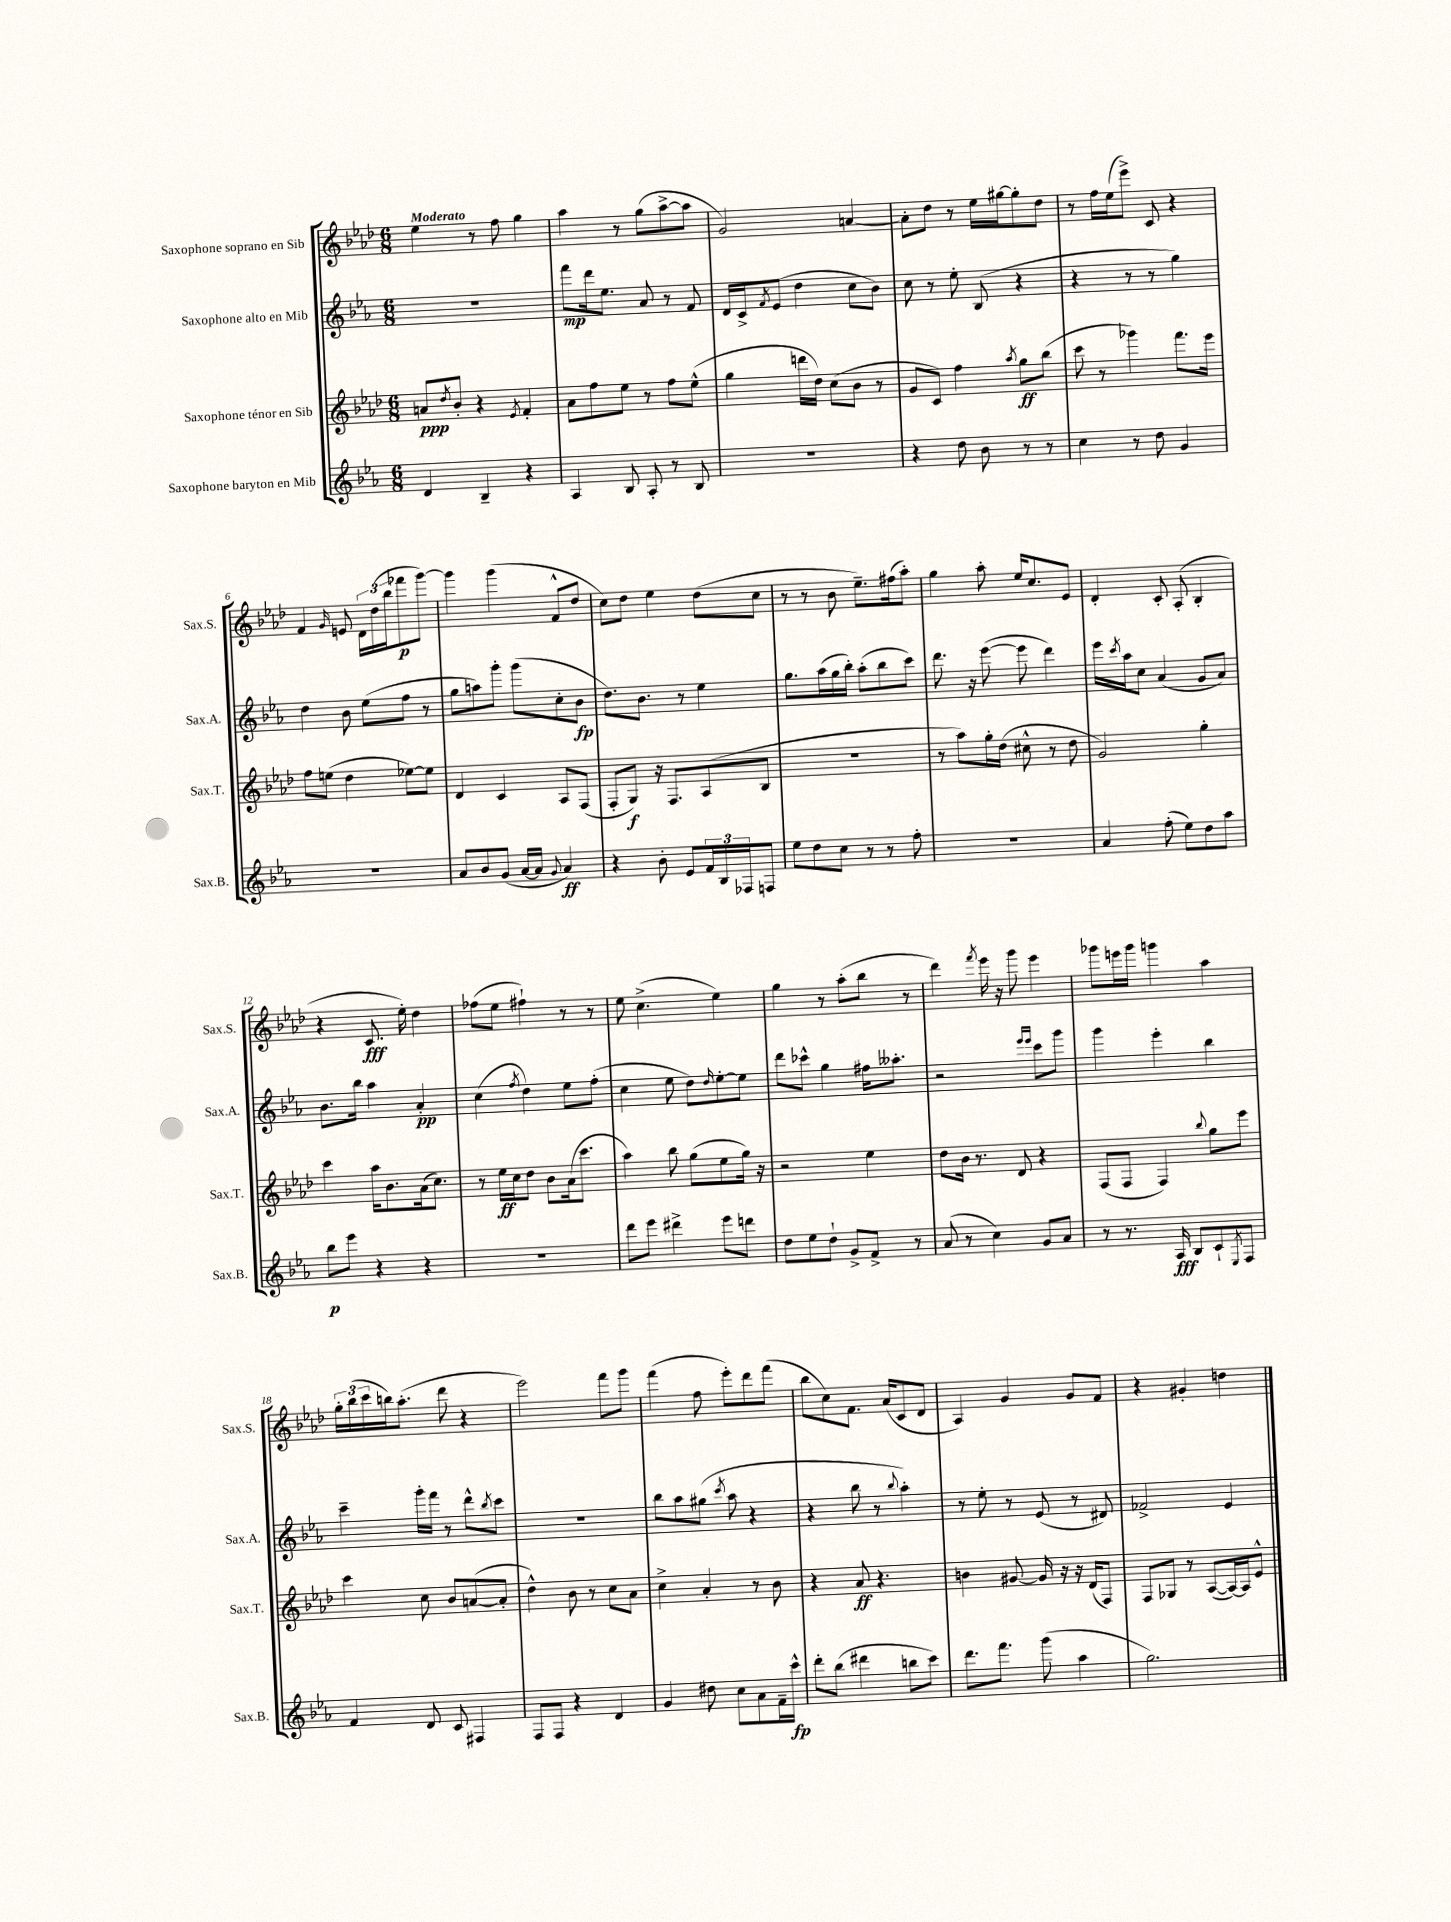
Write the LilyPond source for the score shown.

<<
\new StaffGroup <<
\new Staff = "s0" \with { instrumentName = "Saxophone soprano en Sib" shortInstrumentName = "Sax.S." } {
    \clef treble \key aes \major \numericTimeSignature \time 6/8 \tempo "Moderato"
    ees''4 r8 f''8 g''4 |
    aes''4 r8 g''8( aes''8~-> aes''8 |
    g'2) a'4~ |
    a'8-. des''8 r8 ees''16 gis''16~ gis''8-. des''8 |
    r8 f''16 ees''16( ees'''8->) c'8 r4 |
    f'4 \grace { g'16 } e'8 \tuplet 3/2 { des'16 des''16( bes''16 } fes'''8\p g'''8~) |
    g'''4 g'''4( f'8-^ des''8 |
    c''8) des''8 ees''4 des''8( c''8 |
    r8 r8 bes'8 ees''8.--) fis''16( aes''8-.) |
    g''4 aes''8-. ees''16 c''8. ees'8 |
    des'4-. c'8-. aes8-.( bes4-. |
    r4 c'8.\fff ees''16-.) des''4 |
    fes''8( ees''8 fis''4-!) r8 r8 |
    ees''8 c''4.->( ees''4) |
    g''4 r8 aes''8-.( bes''8 r8 |
    des'''4) \acciaccatura { f'''8 } ees'''16 r16 g'''8 ees'''4 |
    ges'''8 e'''16 ges'''16 g'''4 aes''4 |
    \tuplet 3/2 { g''16-. bes''16( c'''16 } b''16) aes''8.-.( des'''8 r4 |
    ees'''2) f'''8 g'''8 |
    f'''4( f''8 ees'''8-.) des'''8 f'''8( |
    bes''8 c''8) f'8. aes'16( c'8 des'8 |
    aes4) g'4 g'8 f'8 |
    r4 gis'4-. d''4 \bar "|." |
}
\new Staff = "s1" \with { instrumentName = "Saxophone alto en Mib" shortInstrumentName = "Sax.A." } {
    \clef treble \key ees \major \numericTimeSignature \time 6/8
    R2. |
    f'''8\mp d'''16 ees''8. aes'8 r8 f'8 |
    d'16 c'16-> \acciaccatura { f'8 } ees'8( d''4 c''8 bes'8) |
    c''8 r8 ees''8-. bes8( r4 |
    r4 r8 r8 g''4) |
    d''4 bes'8 ees''8( f''8 r8 |
    g''8 a''8) g'''8-. g'''8( c''8-. bes'8\fp |
    d''8.) bes'8. r8 ees''4 |
    g''8. aes''16( g''16 bes''16-.) aes''8-.( bes''8 c'''8) |
    d'''8. r16 ees'''8~( ees'''8 d'''4) |
    ees'''16 \acciaccatura { c'''8 } aes''16 c''8 aes'4( g'8 aes'8) |
    bes'8. bes''16 aes''4 aes'4-.\pp |
    c''4( \acciaccatura { f''8 } d''4) ees''8 f''8-.( |
    c''4 ees''8 d''8) \grace { d''16 } ees''8~-. ees''8 |
    d'''8 ces'''8-^ g''4 fis''16 aeses''8.-. |
    r2 \grace { ees'''16 ees'''16 } c'''8 g'''8 |
    g'''4 ees'''4-. bes''4 |
    c'''4-- g'''16-. f'''16 r8 d'''8-^ \acciaccatura { bes''8 } c'''8 |
    R2. |
    bes''8 aes''8 gis''8( \acciaccatura { c'''8 } aes''8 r4 |
    r4 bes''8 r8 \appoggiatura { bes''8 } aes''4-.) |
    r8 ees''8-. r8 ees'8( r8 dis'8) |
    fes'2-> ees'4 \bar "|." |
}
\new Staff = "s2" \with { instrumentName = "Saxophone ténor en Sib" shortInstrumentName = "Sax.T." } {
    \clef treble \key aes \major \numericTimeSignature \time 6/8
    a'8\ppp \acciaccatura { des''8 } bes'8-. r4 \acciaccatura { ees'8 } f'4-. |
    aes'8 f''8 ees''8 r8 f''8 ees''8-^( |
    g''4 d'''16 des''16) c''8( bes'8 r8 |
    g'8 c'8) f''4 \acciaccatura { aes''8 } g''8\ff bes''8( |
    c'''8 r8 ges'''4) f'''8. ees'''16 |
    f''8 e''8( des''4 ees''8~) ees''8 |
    des'4 c'4 aes8 f8( |
    f8-. g8\f) r16 f8. aes8( bes8 |
    R2. |
    r8 aes''8) g''16-. des''16( cis''8-^ r8 des''8 |
    g'2) g''4-. |
    c'''4 aes''16 bes'8. aes'16( c''8.) |
    r8 ees''16\ff c''16 des''8 bes'8 aes'16( c'''8. |
    aes''4) bes''8 g''8( ees''8 g''16) r16 |
    r2 ees''4 |
    des''8 bes'16 r8. des'8 r4 |
    f8( f8 f4) \appoggiatura { bes''8 } g''8 ees'''8 |
    c'''4 c''8 bes'8 a'8~( a'8-. |
    des''4-^) bes'8 r8 c''8 aes'8 |
    c''4-> aes'4-. r8 bes'8 |
    r4 aes'8\ff r4. |
    b'4 gis'8~ gis'16 r16 r16 des'16( f8) |
    f8 ges8 r8 aes8~( aes16~) aes16 ees'8-^ \bar "|." |
}
\new Staff = "s3" \with { instrumentName = "Saxophone baryton en Mib" shortInstrumentName = "Sax.B." } {
    \clef treble \key ees \major \numericTimeSignature \time 6/8
    d'4 bes4-- r4 |
    aes4 bes8 aes8-. r8 bes8 |
    R2. |
    r4 d''8 bes'8 r8 r8 |
    c''4 r8 d''8 g'4 |
    R2. |
    aes'8 bes'8 g'8( aes'16~ aes'16 \appoggiatura { g'8 } aes'4\ff) |
    r4 bes'8-. ees'8 \tuplet 3/2 { f'16 bes16 fes16 } f8 |
    ees''8 d''8 c''8 r8 r8 f''8-. |
    R2. |
    aes'4 f''8-.( ees''8) d''8 aes''8 |
    bes''8\p ees'''8 r4 r4 |
    R2. |
    d'''8 ees'''8 dis'''4-> ees'''8 d'''8 |
    d''8 ees''8 d''8-! g'8-> f'8-> r8 |
    aes'8( r8 c''4) g'8 aes'8 |
    r8 r8. aes16\fff bes8 c'8-! \acciaccatura { ees8 } f8 |
    f'4 d'8 c'8 fis4 |
    f8 f8 r4 d'4 |
    g'4 dis''8 c''8 aes'8 f'16-- c'''16-^\fp |
    d'''8-. bes''8( dis'''4 b''8 c'''8) |
    d'''8. f'''8. g'''8( aes''4 |
    g''2.) \bar "|." |
}
>>
>>
